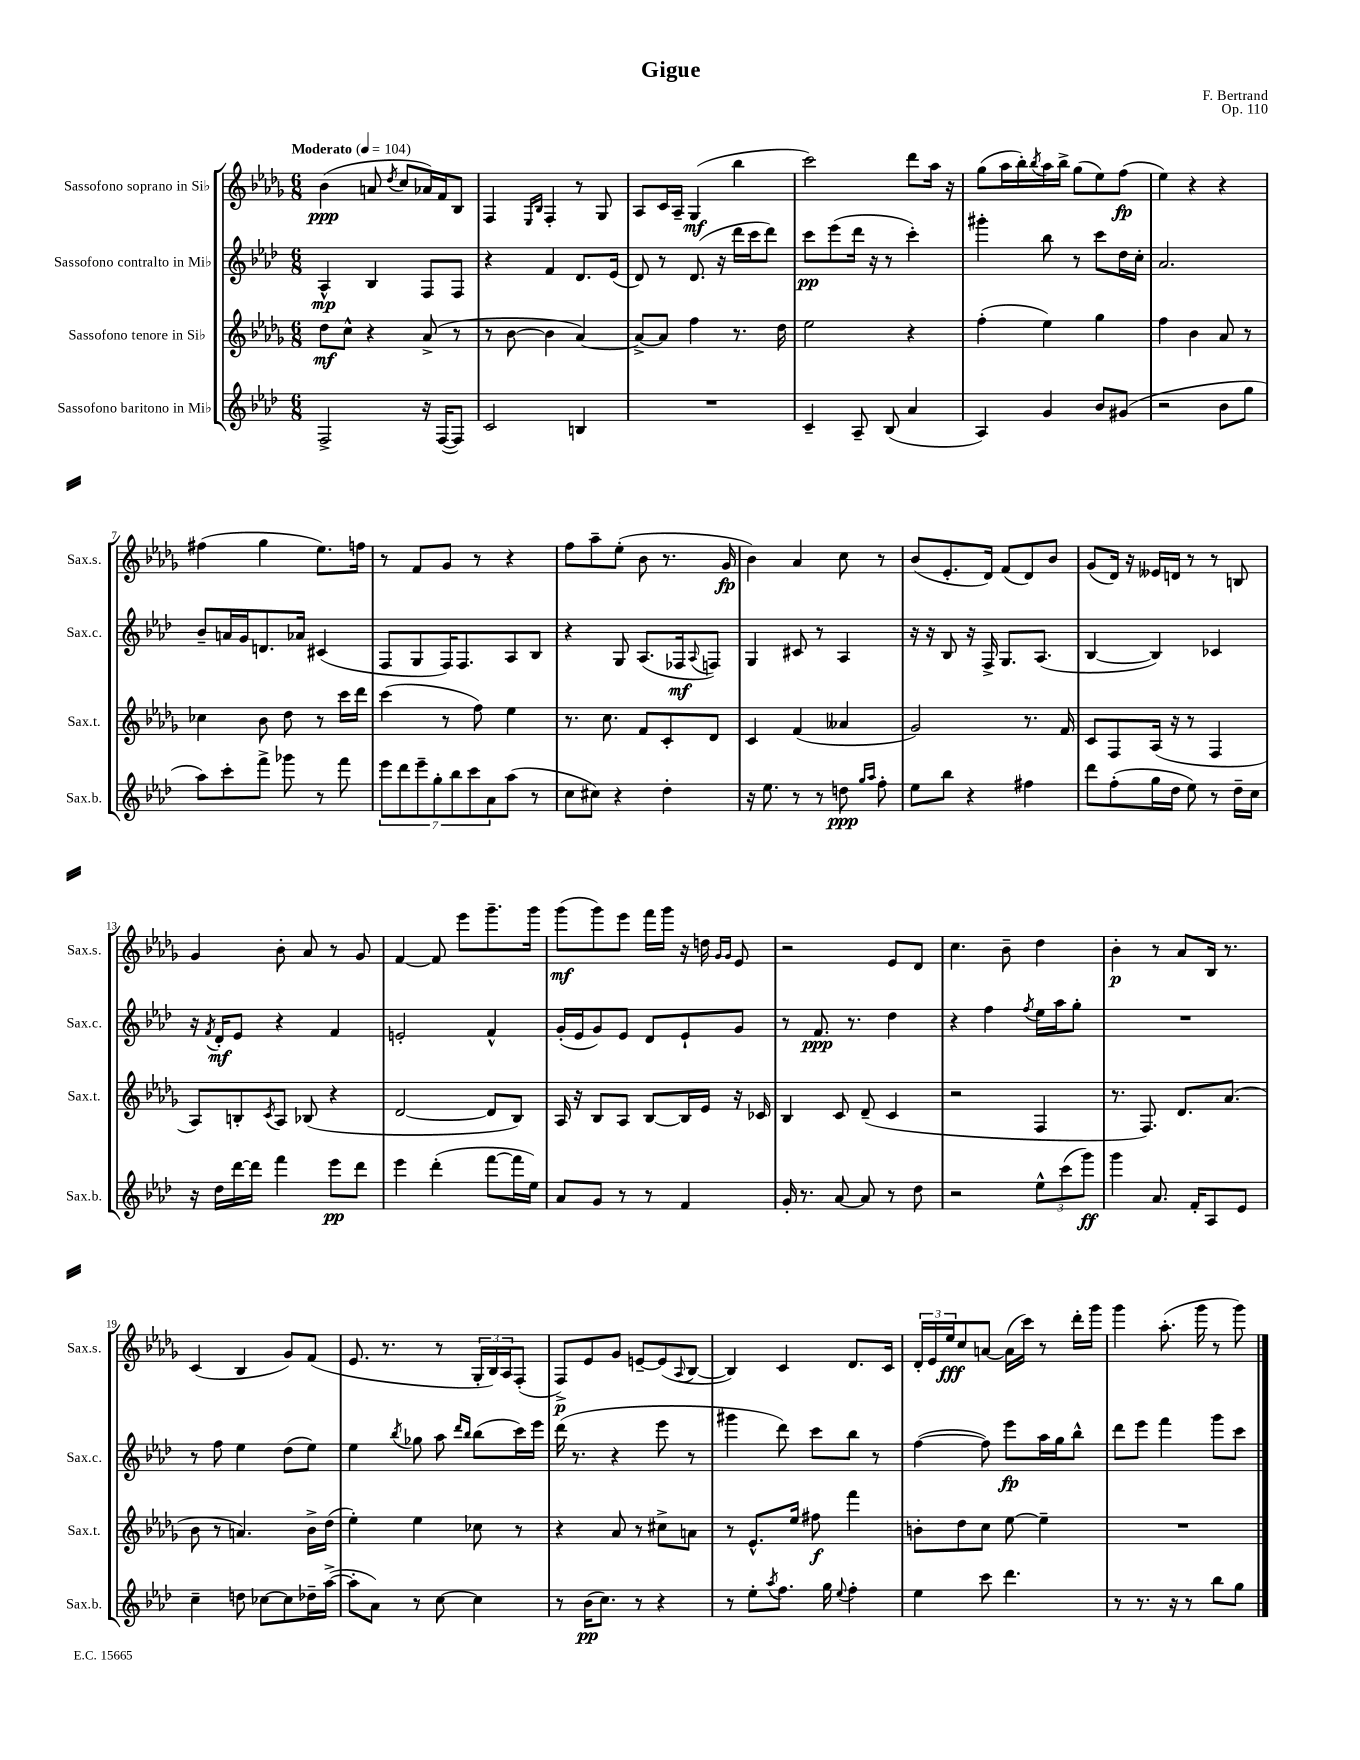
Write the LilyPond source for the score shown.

\header { title = "Gigue" composer = "F. Bertrand" opus = "Op. 110" }
<<
\new StaffGroup <<
\new Staff = "s0" \with { instrumentName = "Sassofono soprano in Sib" shortInstrumentName = "Sax.s." } {
    \clef treble \key des \major \numericTimeSignature \time 6/8 \tempo "Moderato" 4 = 104
    bes'4\ppp( a'8 \acciaccatura { des''8 } c''8 aes'16) f'16 bes8 |
    f4 \grace { ees16 bes16 } f4-. r8 ges8 |
    aes8 c'16 aes16-- ges4\mf( bes''4 |
    c'''2) des'''8 aes''16 r16 |
    ges''8( aes''16 bes''16-.) \acciaccatura { bes''8 } aes''16 bes''16-> ges''8( ees''8) f''8\fp( |
    ees''4) r4 r4 |
    fis''4( ges''4 ees''8.) f''16 |
    r8 f'8 ges'8 r8 r4 |
    f''8 aes''8-- ees''8-.( bes'8 r8. ges'16\fp |
    bes'4) aes'4 c''8 r8 |
    bes'8( ees'8.-. des'16) f'8( des'8) bes'8 |
    ges'8( des'16) r16 eeses'16 d'16 r8 r8 b8 |
    ges'4 bes'8-. aes'8 r8 ges'8 |
    f'4~ f'8 ees'''8 ges'''8.-- ges'''16 |
    ges'''8\mf( ges'''8) ees'''8 f'''16 ges'''16 r16 d''16 \grace { ges'16 ges'16 } ees'8 |
    r2 ees'8 des'8 |
    c''4. bes'8-- des''4 |
    bes'4-.\p r8 aes'8 bes16 r8. |
    c'4( bes4 ges'8) f'8( |
    ees'8. r8. r8 \tuplet 3/2 { ges16-. bes16) aes16 } f8-.( |
    f8->\p) ees'8 ges'8 e'8~-- e'8( \appoggiatura { aes8 } bes8~ |
    bes4) c'4 des'8. c'16 |
    \tuplet 3/2 { des'16-. ees'16 ees''16\fff } c''8 a'8~ a'16( c'''16) r8 des'''16-. ges'''16 |
    ges'''4 aes''8.-.( ges'''16 r8 ges'''8) \bar "|." |
}
\new Staff = "s1" \with { instrumentName = "Sassofono contralto in Mib" shortInstrumentName = "Sax.c." } {
    \clef treble \key aes \major \numericTimeSignature \time 6/8
    aes4-^\mp bes4 f8 f8 |
    r4 f'4 des'8. ees'16( |
    des'8) r8 des'8.( r16 des'''16 c'''16 des'''8) |
    c'''8\pp ees'''8( des'''16 r16 r8 c'''4-.) |
    gis'''4-. bes''8 r8 c'''8 des''16 c''16-. |
    aes'2. |
    bes'8-- a'16 g'16 d'8. aes'16 cis'4( |
    f8 g8 f16) f8. aes8 bes8 |
    r4 g8 aes8.( fes16\mf \appoggiatura { aes8 } f8) |
    g4 cis'8 r8 aes4 |
    r16 r16 bes8 r16 f16-> g8. aes8.( |
    bes4~ bes4) ces'4 |
    r16 \acciaccatura { f'8 } des'16-.\mf ees'8 r4 f'4 |
    e'2-. f'4-^ |
    g'16-.( ees'16 g'8) ees'8 des'8 ees'8-! g'8 |
    r8 f'8.\ppp r8. des''4 |
    r4 f''4 \acciaccatura { f''8 } ees''16 aes''16 g''8-. |
    R2. |
    r8 f''8 ees''4 des''8( ees''8) |
    ees''4 \acciaccatura { bes''8 } ges''8 aes''8 \grace { des'''16 bes''16 } bes''8( c'''16) ees'''16 |
    des'''16( r8. r4 ees'''8 r8 |
    gis'''4 des'''8) c'''8 bes''8 r8 |
    f''4~( f''8) ees'''8\fp aes''16 g''16 bes''8-^ |
    des'''8 ees'''8 f'''4 g'''8 c'''8 \bar "|." |
}
\new Staff = "s2" \with { instrumentName = "Sassofono tenore in Sib" shortInstrumentName = "Sax.t." } {
    \clef treble \key des \major \numericTimeSignature \time 6/8
    des''8\mf c''8-^ r4 aes'8->( r8 |
    r8 bes'8~ bes'4 aes'4~) |
    aes'8~-> aes'8 f''4 r8. des''16 |
    ees''2 r4 |
    f''4-.( ees''4) ges''4 |
    f''4 bes'4 aes'8 r8 |
    ces''4 bes'8 des''8 r8 c'''16 des'''16 |
    c'''4( r8 f''8) ees''4 |
    r8. c''8. f'8 c'8-. des'8 |
    c'4 f'4( aeses'4 |
    ges'2) r8. f'16 |
    c'8 f8 aes16( r16 r8 f4 |
    aes8) b8-. \acciaccatura { c'8 } aes8 bes8( r4 |
    des'2~ des'8 bes8) |
    aes16 r16 bes8 aes8 bes8~ bes16 ees'16 r16 ces'16 |
    bes4 c'8 des'8--( c'4 |
    r2 f4 |
    r8. f8.) des'8. aes'8.( |
    bes'8 r8 a'4.) bes'16-> des''16( |
    ees''4-.) ees''4 ces''8 r8 |
    r4 aes'8 r8 cis''8-> a'8 |
    r8 ees'8.-^ ees''16 fis''8\f f'''4 |
    b'8-. des''8 c''8 ees''8~ ees''4-- |
    R2. \bar "|." |
}
\new Staff = "s3" \with { instrumentName = "Sassofono baritono in Mib" shortInstrumentName = "Sax.b." } {
    \clef treble \key aes \major \numericTimeSignature \time 6/8
    f2-> r16 f16~( f8) |
    c'2 b4 |
    R2. |
    c'4-- aes8-- bes8( aes'4 |
    aes4) g'4 bes'8 gis'8( |
    r2 bes'8 g''8 |
    aes''8) c'''8-. f'''8-> ges'''8 r8 f'''8 |
    \tuplet 7/4 { ees'''8 des'''8 ees'''8-- g''8-. bes''8 c'''8 aes'8 } aes''8( r8 |
    c''8 cis''8) r4 des''4-. |
    r16 ees''8. r8 r8 d''8\ppp \grace { g''16 aes''16 } f''8-. |
    ees''8 bes''8 r4 fis''4 |
    des'''8 f''8-.( g''16 des''16 ees''8) r8 des''16-- c''16 |
    r16 des''16 des'''16~ des'''16 f'''4 ees'''8\pp des'''8 |
    ees'''4 des'''4-.( f'''8~ f'''16 ees''16) |
    aes'8 g'8 r8 r8 f'4 |
    g'16-. r8. aes'8~ aes'8 r8 des''8 |
    r2 \tuplet 3/2 { ees''8-^ c'''8( g'''8\ff) } |
    g'''4 aes'8. f'16-. aes8 ees'8 |
    c''4-- d''8 ces''8~ ces''8 des''16-- aes''16~->( |
    aes''8-. aes'8) r8 c''8~ c''4 |
    r8 bes'16\pp( c''8.) r8 r4 |
    r8 ees''8-. \acciaccatura { aes''8 } f''8. g''16 \appoggiatura { ees''8 } f''4-. |
    ees''4 c'''8 des'''4. |
    r8 r8. r16 r8 bes''8 g''8 \bar "|." |
}
>>
>>
